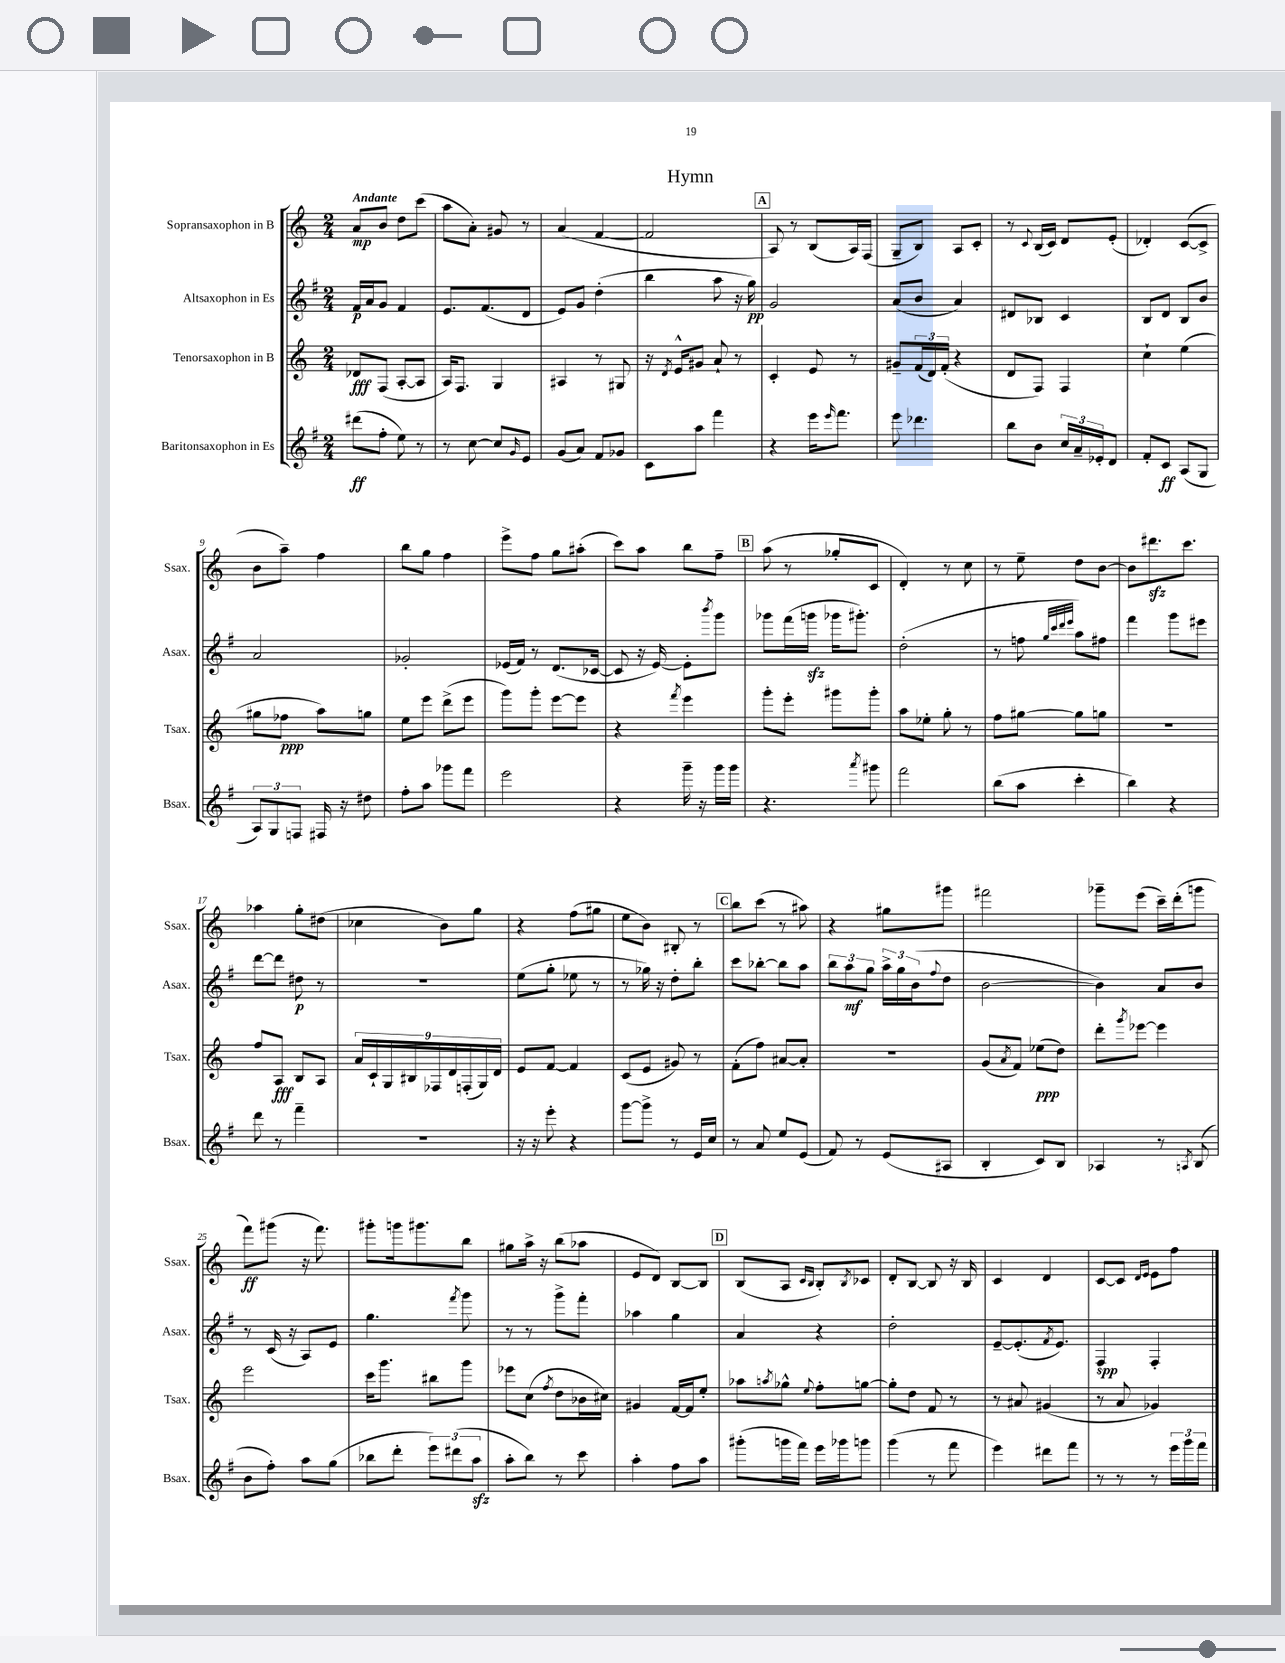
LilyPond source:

\header { title = "Hymn" }
<<
\new StaffGroup <<
\new Staff = "s0" \with { instrumentName = "Sopransaxophon in B" shortInstrumentName = "Ssax." } {
    \clef treble \key c \major \numericTimeSignature \time 2/4 \tempo "Andante"
    a'8\mp b'8 d''8 c'''8( |
    a''8 a'8-.) gis'8 r8 |
    a'4( f'4~ |
    f'2 |
    \mark \markup { \box "A" } a8) r8 b8( a16) f16( |
    g8-- b8) a8 c'8-. |
    r8 \appoggiatura { c'8 } b16( c'16) d'8 e'8-.( |
    des'4-.) c'8~( c'8-> |
    b'8 a''8--) f''4 |
    b''8 g''8 f''4 |
    e'''8-> f''8 g''8 ais''8-.( |
    c'''8) a''8 b''8 f''8-- |
    \mark \markup { \box "B" } a''8( r8 ges''8-. c'8 |
    d'4-.) r8 c''8 |
    r8 e''8-- d''8 b'8~ |
    b'8 dis'''8.\sfz c'''8. |
    aes''4 g''8-. dis''8( |
    ces''4 b'8) g''8 |
    r4 f''8( gis''8 |
    e''8 b'8) bis8-. r8 |
    \mark \markup { \box "C" } b''8 c'''8( r8 ais''8) |
    r4 gis''8 gis'''8 |
    fis'''2 |
    ges'''8-- e'''8( c'''16--) d'''16-.( g'''8 |
    f'''8\ff) gis'''8( r16 f'''8.) |
    gis'''8-. g'''16 gis'''8. b''8 |
    gis''8 a''16-> r16 b''8( aes''8 |
    e'8 d'8) b8~ b8 |
    \mark \markup { \box "D" } b8( a8 \grace { c'16 b16 } b8-.) \acciaccatura { b8 } ces'8 |
    d'8-. b8~ b8 r16 b16 |
    c'4 d'4 |
    c'8~ c'8 \grace { d'16 e'16 } e'8 f''8 \bar "|." |
}
\new Staff = "s1" \with { instrumentName = "Altsaxophon in Es" shortInstrumentName = "Asax." } {
    \clef treble \key g \major \numericTimeSignature \time 2/4
    fis'16\p a'16 g'8 fis'4 |
    e'8. fis'8.( d'8 |
    e'8) g'8 d''4-.( |
    b''4 a''8 r16 g''16\pp) |
    \mark \markup { \box "A" } g'2 |
    a'8( b'8 a'4) |
    dis'8 bes8 c'4 |
    b8 d'8 b8 b'8 |
    a'2 |
    ges'2-. |
    ees'16( fis'16) r8 d'8.( ces'16~ |
    ces'8 r16 e'16~) e'8-. \acciaccatura { b'''8 } g'''8 |
    \mark \markup { \box "B" } ges'''8 fis'''16( g'''16\sfz ges'''16 gis'''8.-.) |
    d''2-.( |
    r8 f''8 \grace { g''32 c'''32 d'''32 e'''32 } a''8) fis''8 |
    fis'''4 g'''8 eis'''8 |
    d'''8~ d'''8 dis''8\p r8 |
    r2 |
    e''8( g''8-. ees''8 r8 |
    r8 ges''16) r16 d''8-. b''8-. |
    \mark \markup { \box "C" } c'''8 bes''8~-. bes''8 a''8 |
    \tuplet 3/2 { b''8 a''8\mf g''8 } \tuplet 3/2 { a''16-> g''16 b'16( } \appoggiatura { fis''8 } d''8 |
    b'2~ |
    b'4) a'8 b'8 |
    r8 c'16( r16 a8) e'8 |
    g''4. \acciaccatura { fis'''8 } g'''8 |
    r8 r8 g'''8-> fis'''8-. |
    aes''4 g''4 |
    \mark \markup { \box "D" } a'4 r4 |
    d''2-. |
    e'8~-- e'8.-.( \acciaccatura { fis'8 } e'8.) |
    fis4\spp fis4-. \bar "|." |
}
\new Staff = "s2" \with { instrumentName = "Tenorsaxophon in B" shortInstrumentName = "Tsax." } {
    \clef treble \key c \major \numericTimeSignature \time 2/4
    des'8\fff f8( a8~-. a8 |
    a16) f8. g4 |
    ais4 r8 gis8 |
    r16 \acciaccatura { d'8 } e'16-^ gis'8 a'8-! r8 |
    \mark \markup { \box "A" } c'4-. e'8 r8 |
    gis'8-- \tuplet 3/2 { f'16( d'16) f'16-.( } r4 |
    d'8 f8) f4 |
    c''4-! e''4( |
    gis''8 fes''8\ppp a''8) g''8 |
    e''8 e'''8 d'''8->( e'''8 |
    g'''8) g'''8-. e'''8~ e'''8 |
    r4 \acciaccatura { f'''8 } e'''4 |
    \mark \markup { \box "B" } g'''8-. e'''8-. gis'''8 gis'''8-. |
    a''8 ees''8-. g''8-. r8 |
    f''8 gis''8~ gis''8 g''8 |
    R2 |
    f''8 a8\fff b8 a8 |
    \tuplet 9/8 { a'16 c'16-! g16 bis16 fes16 d'16 f16-.( g16) d'16 } |
    e'8 f'8~ f'4 |
    c'8( e'8 gis'8) r8 |
    \mark \markup { \box "C" } f'8-.( f''8) ais'8~ ais'8-. |
    r2 |
    g'8( \acciaccatura { a'8 } f'8) ees''8\ppp( d''8) |
    d'''8-. \acciaccatura { g'''8 } ees'''8~ ees'''4 |
    e'''2 |
    c'''16 g'''8. bis''8 g'''8 |
    ees'''8 c''8( \acciaccatura { f''8 } d''8 bes'16 cis''16) |
    gis'4 f'16~ f'16 e''8-. |
    \mark \markup { \box "D" } aes''8 \acciaccatura { a''8 } ges''8-^ \appoggiatura { e''8 } f''8-. g''8~ |
    g''8-. d''8 f'8 r8 |
    r8 ais'8 gis'4( |
    r8 a'8 ges'4) \bar "|." |
}
\new Staff = "s3" \with { instrumentName = "Baritonsaxophon in Es" shortInstrumentName = "Bsax." } {
    \clef treble \key g \major \numericTimeSignature \time 2/4
    dis'''8\ff( fis''8-. e''8) r8 |
    r8 c''8~ c''8 \grace { g'16 } e'8 |
    g'8( a'8) fis'8 ges'8 |
    c'8 a''8 fis'''4 |
    \mark \markup { \box "A" } r4 e'''16 \grace { e'''16 } fis'''8. |
    e'''8 des'''4. |
    b''8 b'8 \tuplet 3/2 { c''16 a'16-- ees'16-. } d'8 |
    fis'8-. c'8\ff a8( g8 |
    \tuplet 3/2 { a8) g8 f8 } fis16 r16 dis''8 |
    fis''8-. a''8 ges'''8 fis'''8 |
    e'''2 |
    r4 g'''16-- r16 g'''16 g'''16 |
    \mark \markup { \box "B" } r4. \acciaccatura { a'''8 } gis'''8 |
    fis'''2 |
    b''8( a''8 c'''4-. |
    b''4) r4 |
    d'''8 r8 fis'''4-- |
    r2 |
    r16 r16 e'''8-. r4 |
    g'''8~ g'''8-> r8 e'16 c''16 |
    \mark \markup { \box "C" } r8 a'8 e''8 e'8( |
    fis'8) r8 e'8( ais8 |
    b4-. c'8) b8 |
    aes4 r8 \acciaccatura { a8 } b8( |
    b'8 fis''8-.) a''8 g''8( |
    bes''8 d'''8-. \tuplet 3/2 { e'''8) dis'''8( a''8\sfz } |
    a''8-. b''8) r8 c'''8 |
    a''4-. fis''8 a''8 |
    \mark \markup { \box "D" } gis'''8-.( g'''16 fis'''16) e'''16 ges'''16 g'''8 |
    g'''4( r8 fis'''8 |
    e'''4) dis'''8 fis'''8 |
    r8 r8 r8 \tuplet 3/2 { e'''16 g'''16 fis'''16 } \bar "|." |
}
>>
>>
